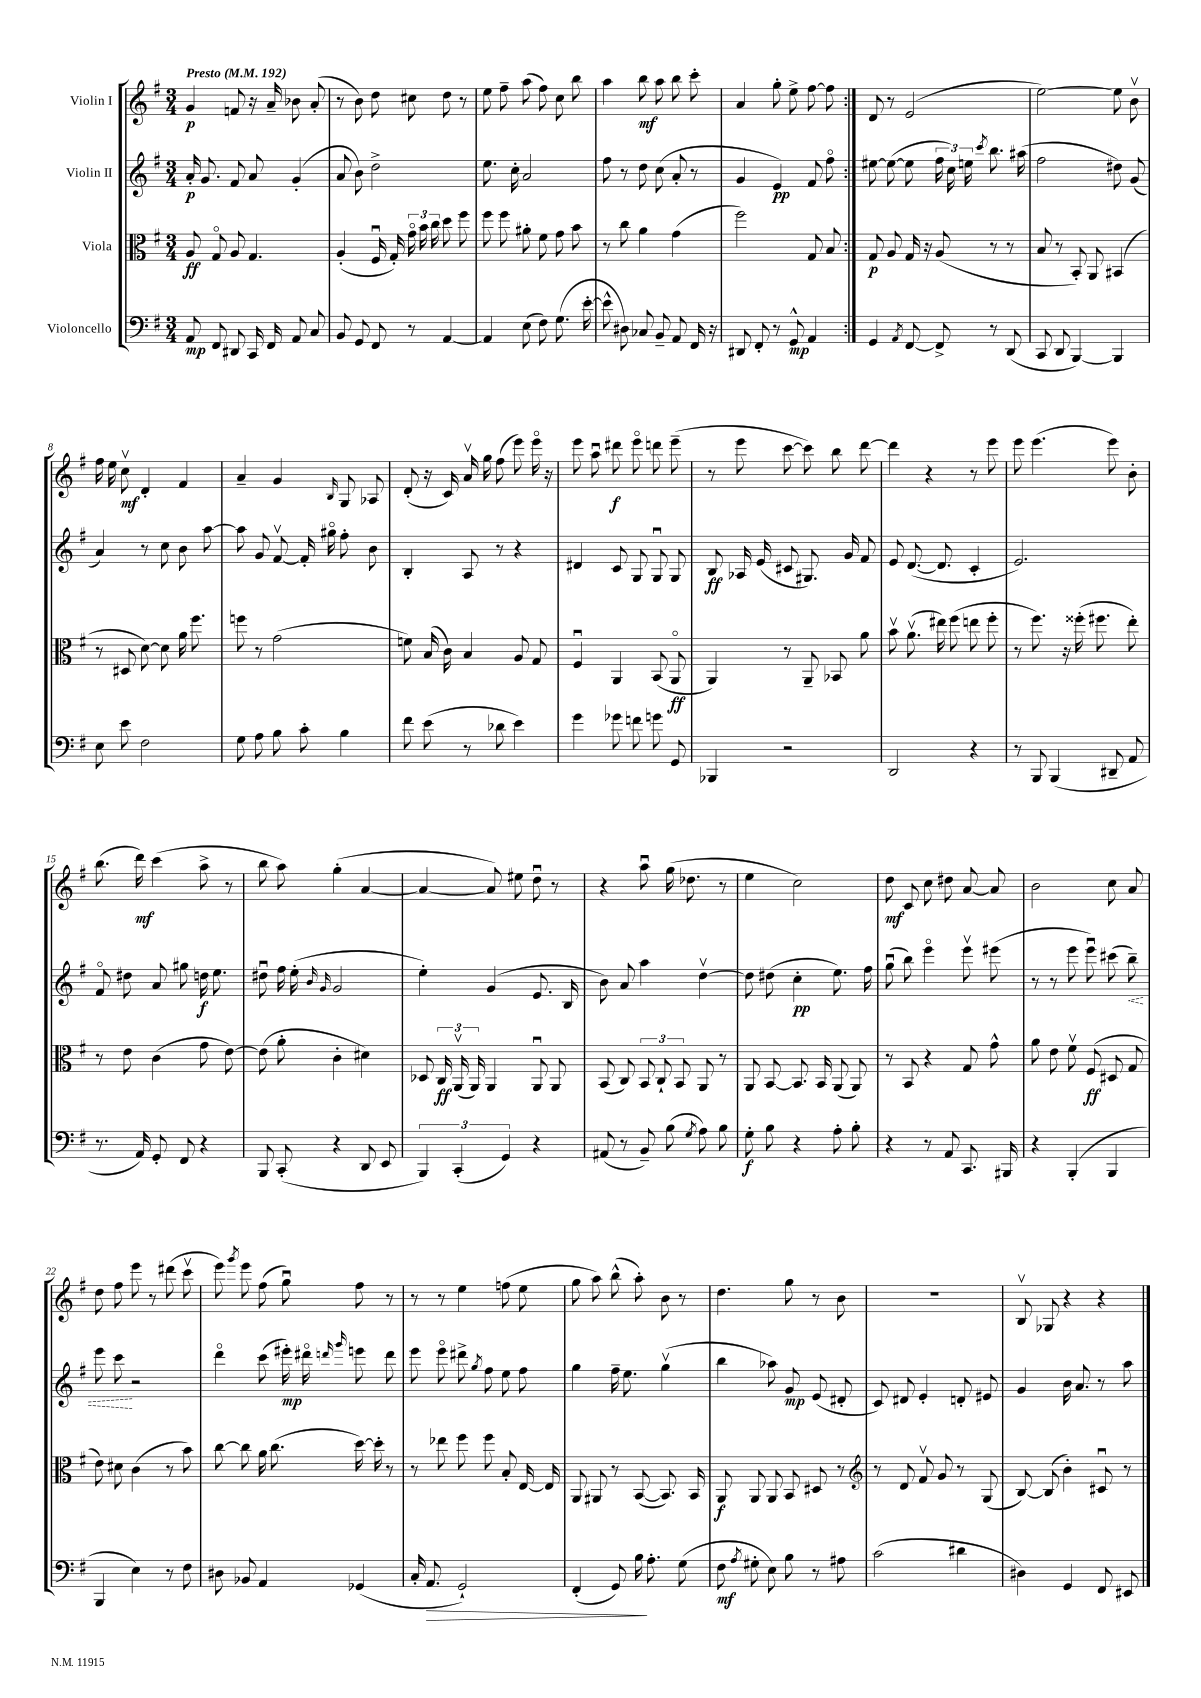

**kern	**kern	**kern	**kern
*staff4	*staff3	*staff2	*staff1
*clefF4	*clefC3	*clefG2	*clefG2
*k[f#]	*k[f#]	*k[f#]	*k[f#]
*M3/4	*M3/4	*M3/4	*M3/4
*MM192	*MM192	*MM192	*MM192
8AA	8A	16a'	4g
.	.	8.g	.
8FF#	8Go	.	.
8DD#	8A	8f#	8f
16CC	4.G	8a	16r
16FF#	.	.	16a~
8AA	.	(4g'	8b-
8C	.	.	(8a'
=	=	=	=
8BB	(4A'	8a	8r
8GG	.	8b)	8b)
8FF#	16F#u	2dd^	8dd
.	16G')	.	.
8r	24go	.	8cc#
.	24b	.	.
.	24cc	.	.
[4AA	8dd	.	8dd
.	8ff#	.	8r
=	=	=	=
4AA]	8ff#	8.ee	8ee
.	8ff#	.	8ff#~
.	.	16cc'	.
(8E	8a#'	2a	(8aa
8F#)	8f#	.	8ff#)
(8.G	8g	.	8cc
.	8b	.	8bb
[16e'	.	.	.
=	=	=	=
8e^^]	8r	8ff#	4aa
8D#)	8cc	8r	.
8C-	4a	8dd	8bb
8BB~	.	(8cc	8aa
8AA	(4g	8a'	8bb
16FF#	.	8r	8ccc'
16r	.	.	.
=	=	=	=
8DD#	2ff#)	4g	4a
8FF#'	.	.	.
8r	.	4e)	8gg'
8GG^^	.	.	8ee^
4AA	8G	8f#	[8ff#
.	8B	8ff#o	8ff#]
=:|!	=:|!	=:|!	=:|!
4GG	8G	[8ee#	8d
.	8A	(8ee#_	8r
8qAA	.	.	.
[8FF#	16G	8ee#]	(2e
.	16r	.	.
8FF#^]	(8A	24ff#	.
.	.	24cc)	.
.	.	24ee	.
.	.	8qccc	.
8r	8r	8.bb	.
(8DD	8r	.	.
.	.	(16aa#	.
=	=	=	=
8CC	8B	2ff#	[2ee)
8DD	8r	.	.
[4BBB)	8BB')	.	.
.	8AA	.	.
4BBB]	(4BB#	8dd#)	8ee]
.	.	(8g	8bv
=	=	=	=
8E	8r	4a)	16ff#
.	.	.	16ee
8e	8D#	.	8ccv
2F#	[8d)	8r	4d'
.	8d]	8cc	.
.	16a	8b	4f#
.	8.ff#	.	.
.	.	[8aa	.
=	=	=	=
8G	8ff	8aa]	4a~
8A	8r	8g	.
8B	(2g	[8f#v	4g
8c'	.	16f#']	.
.	.	16gg#o	.
.	.	.	16qqB
4B	.	8ff#'	8G
.	.	8b	8A-
=	=	=	=
8f#	8f)	4B'	(8d'
(8e	(16B	.	16r
.	16c)	.	16c)
8r	4B	8A	16av
.	.	.	16gg
8d-	.	8r	(8ff#
4e)	8A	4r	8eee)
.	8G	.	16eeeo
.	.	.	16r
=	=	=	=
4g	4F#u	4d#	8eee
.	.	.	8aau
8g-	4AA	8c	8ddd#
8f	.	8G	8eeeo
8g	(8BB	8Gu	8ddd
8GG	8AAo	8G	(8eee~
=	=	=	=
4BBB-	4AA)	8B	8r
.	.	16A-	8eee
.	.	(16e	.
2r	8r	8c#	[8ccc
.	8AA~	8.G#)	8ccc])
.	8BB-	.	8bb
.	.	16g	.
.	8a	8f#	[8ddd
=	=	=	=
2DD	8bv	8e	4ddd]
.	(8.av	([8.d	.
.	.	.	4r
.	16ee#)	8.d]	.
.	(8ff#	.	.
4r	8ee	4c'	8r
.	8ff#'	.	8eee
=	=	=	=
8r	8r	2.e)	8eee
8BBB	8.ff#)	.	(4.eee
(4BBB	.	.	.
.	16r	.	.
.	(16ff##'	.	.
.	8.ff#	.	.
8DD#~	.	.	8eee)
8AA	8ee')	.	8b'
=	=	=	=
8.r	8r	8f#o	(8.bb
.	8e	8dd#	.
16AA)	.	.	16ddd)
8GG'	(4c	8a	(4ccc
8FF#	.	8gg#	.
4r	8g	16dd	8aa^
.	.	8.ee	.
.	[8e)	.	8r
=	=	=	=
8BBB	(8e]	8dd#u	8bb
(8CC'	8a'	16ff#	8aa)
.	.	(16ee'	.
.	.	16qqb	.
.	.	16qqg	.
4r	4c'	2g	(4gg'
8DD	4d#)	.	[4a
8EE	.	.	.
=	=	=	=
6BBB)	8D-	4ee')	4a_
.	24C	.	.
(6CC'	(24AAv	.	.
.	24AA)	.	.
.	4AA	(4g	8a])
6GG)	.	.	.
.	.	.	8ee#
4r	8AAu	8.e	8ddu
.	8AA	.	8r
.	.	16B	.
=	=	=	=
(8AA#	(8BB	8b)	4r
8r	8C)	8a	.
8BB~)	12BB	4aa	8aau
.	12C`	.	.
(8B	.	.	(16gg
.	12BB	.	.
.	.	.	8.dd-
8qG	.	.	.
8A)	8AA	[4ddv	.
8B	8r	.	8r
=	=	=	=
8G'	8AA	8dd]	4ee
8B	[8BB	(8dd#	.
4r	8.BB]	4cc'	2cc)
.	16BB	.	.
8A'	(8AA	8.ee)	.
8B'	8AA)	.	.
.	.	16ff#	.
=	=	=	=
4r	8r	(8ggu	8dd
.	8BB	8bb)	8c
8r	4r	4eeeo	8cc
8AA	.	.	8dd#
8.CC	8G	8eeev	[8a
.	8g^^	(8eee#	8a]
16BBB#	.	.	.
=	=	=	=
4r	8a	8r	2b
.	8e	8r	.
(4BBB'	8f#v	8eee	.
.	(8F#	8eeeu)	.
4BBB	8D#	(8ccc#	8cc
.	8G	8bb~)	8a
=	=	=	=
4BBB	8e)	8eee	8dd
.	8d#	8ccc	8ff#
4E)	(4c	2r	8eee
.	.	.	8r
8r	8r	.	(8ddd#
8F#	8b)	.	8cccv
=	=	=	=
8D#	[8cc	4dddo	8eee)
.	.	.	8qggg
8BB-	8cc]	.	8eee
4AA	16a	(8ccc	(8ff#
.	(8.cc	.	.
.	.	16eee#')	8ggu)
.	.	16ddd#o	.
.	.	16qqddd	.
.	.	16qqggg	.
(4GG-	[16dd)	8eee	8ff#
.	16dd']	.	.
.	8r	8ddd	8r
=	=	=	=
16C'	8r	8eee	8r
8.AA	.	.	.
.	8ee-	8eeeo	8r
2GG`)	8ff#	8ddd#^	4ee
.	.	8qgg	.
.	8ff#	8ff#	.
.	8B'	8ee	(8ff
.	[16E	8ff#	8ee
.	16E]	.	.
=	=	=	=
(4FF#'	8AA	4gg	8gg
.	8AA#	.	8aa)
8GG)	8r	16ff#~	(8bb^^
.	.	8.ee	.
16B	([8BB	.	8aa')
8.A'	.	.	.
.	8.BB])	(4ggv	8b
(8G	.	.	8r
.	16BB	.	.
=	=	=	=
8F#	8AA	4bb	4.dd
8qA	.	.	.
8G#'	8AA	.	.
8E)	8AA	8aa-)	.
8B	8BB	8g	8gg
8r	8D#	(8e	8r
8A#	8r	8d#'	8b
=	=	=	=
*	*clefG2	*	*
(2c	8r	8c)	2.r
.	8d	8d#	.
.	8f#v	4e'	.
.	8g	.	.
4d#	8r	8d'	.
.	(8G	8e#	.
=	=	=	=
4D#)	[8B)	4g	8Bv
.	(8B]	.	8G-
4GG	4b')	16b	4r
.	.	8.a	.
8FF#	8c#u	8r	4r
8EE#	8r	8aa	.
==	==	==	==
*-	*-	*-	*-
